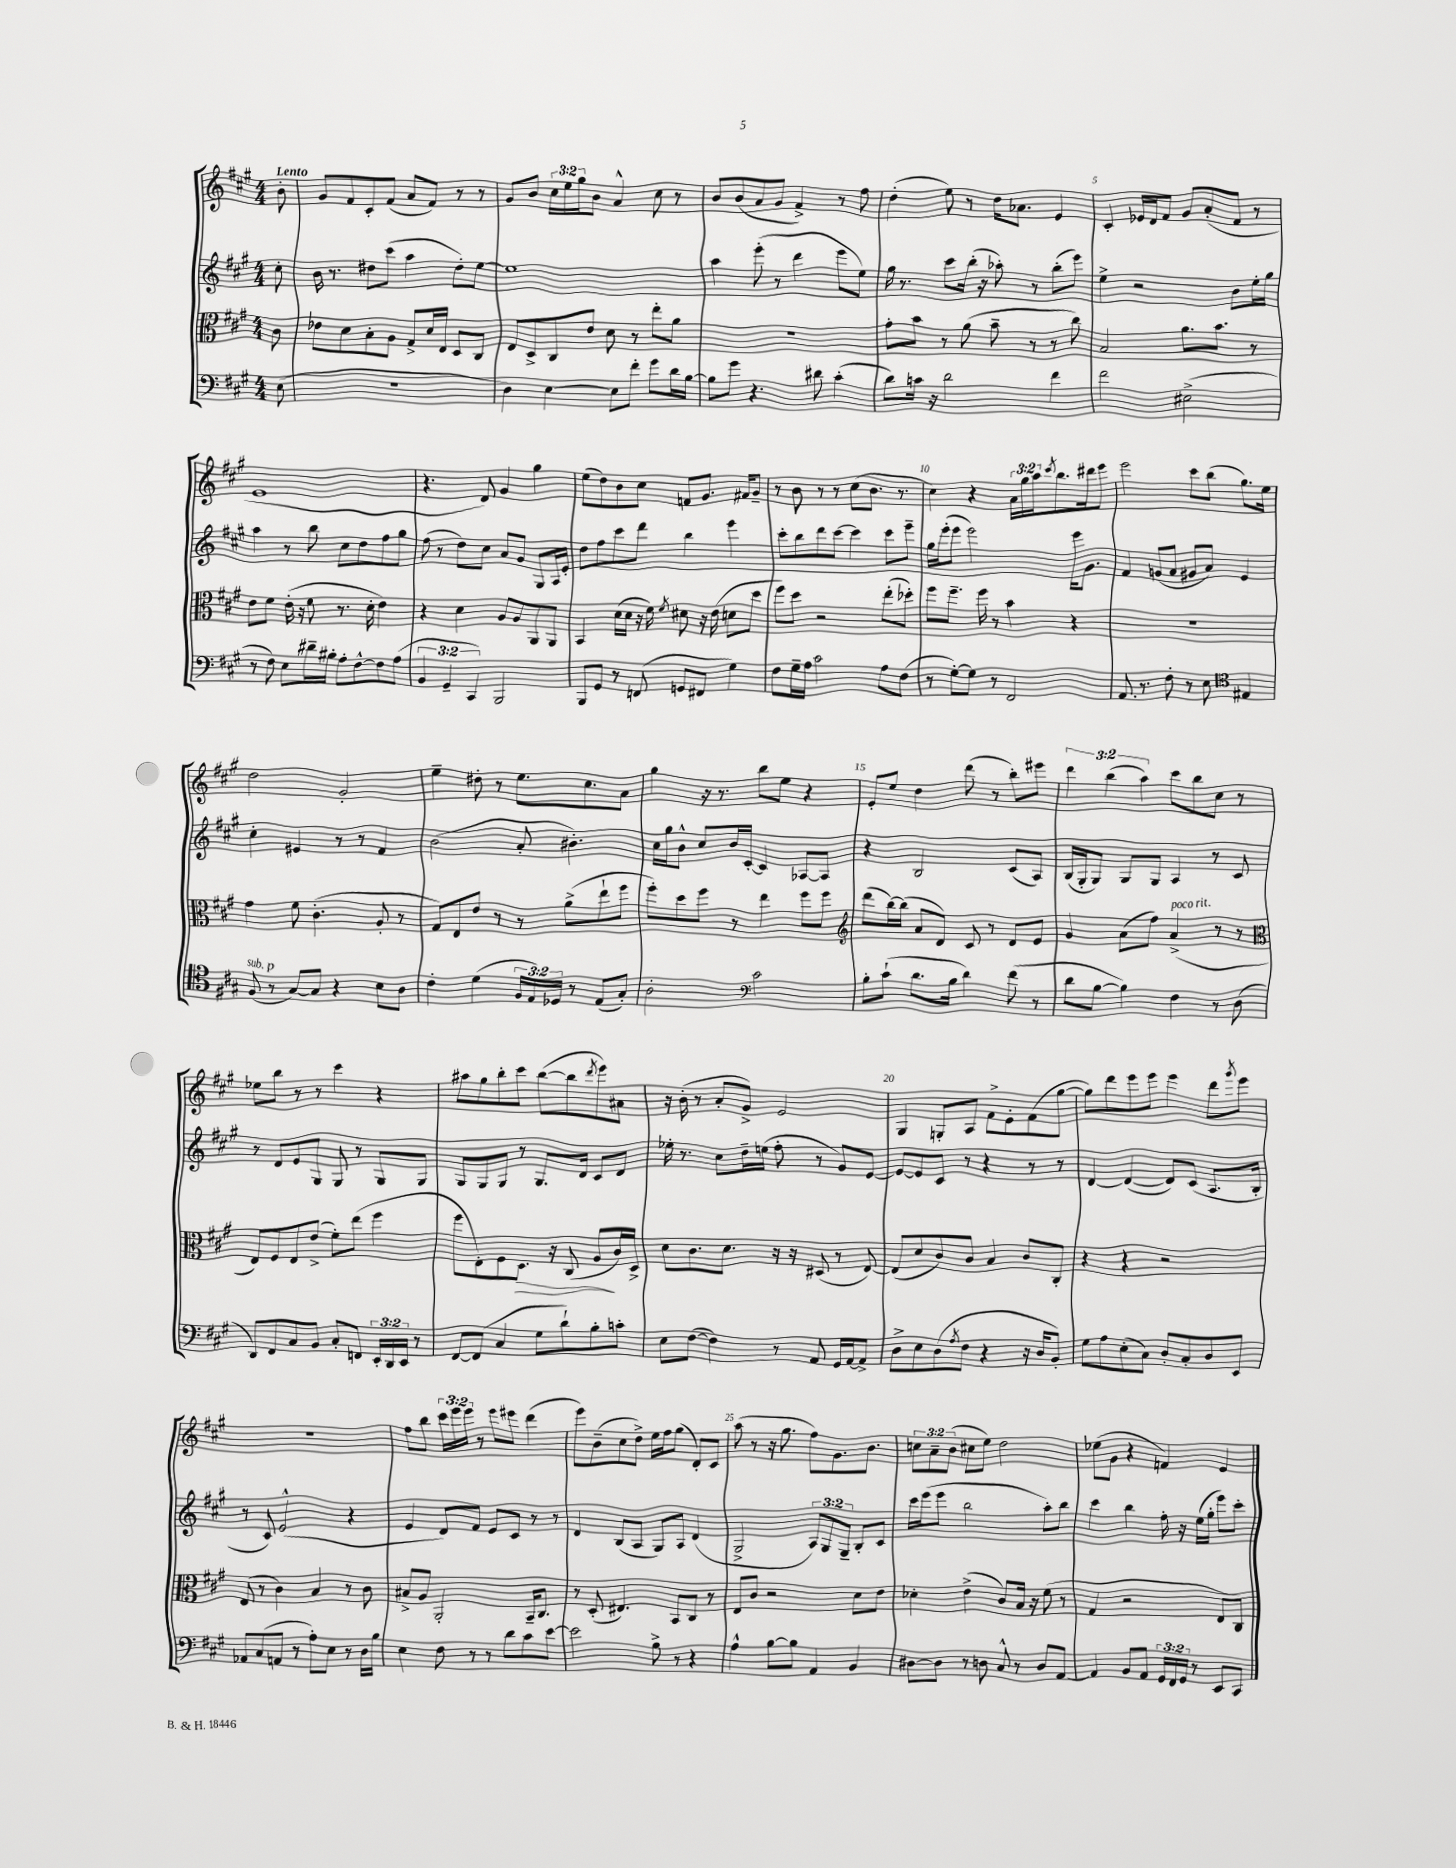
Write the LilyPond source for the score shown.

<<
\new StaffGroup <<
\new Staff = "s0" {
    \clef treble \key a \major \numericTimeSignature \time 4/4 \override Staff.TupletNumber.text = #tuplet-number::calc-fraction-text \partial 8 \tempo "Lento"
    b'8-. |
    gis'8 fis'8 cis'8-. fis'8( a'8 fis'8) r8 r8 |
    gis'8 b'8 \tuplet 3/2 { cis''16 e''16 gis''16 } b'8 a'4-^ cis''8 r8 |
    b'8 b'8( a'8 gis'8 fis'4->) r8 fis''8 |
    d''4-.( e''8) r8 d''16 aes'8. e'4 |
    cis'4-. ees'16 d'16 fis'8 gis'8 a'8-.( fis'8 r8 |
    e'1 |
    r4. d'8) gis'4 gis''4 |
    e''8( d''8) b'8 cis''8 f'8 gis'8. fis'16 gis'8-- |
    r8 b'8 r8 r8 cis''8( b'8. r8. |
    cis''4) r4 \tuplet 3/2 { a'16 gis''16 a''16 } \acciaccatura { cis'''8 } b''8. dis'''16 e'''8 |
    e'''2 cis'''8 b''8( gis''8.) e''16 |
    d''2 gis'2-. |
    e''4-- dis''8-. r8 e''8. cis''8. a'8 |
    gis''4 r16 r8. b''8 e''8 r4 |
    e'8-. e''8 d''4 d'''8( r8 b''8-.) eis'''8 |
    \tuplet 3/2 { d'''4 b''4( a''4) } cis'''8 b''8 cis''8 r8 |
    ees''8 b''8 r8 r8 cis'''4 r4 |
    ais''8 gis''8 b''8-. cis'''8 b''8~( b''8 \acciaccatura { d'''8 } e'''8) ais'8 |
    r16 b'16-.( r8 a'8-. gis'8->) e'2 |
    gis4 g8-. a8 fis'8-> e'8-. fis'8( gis''8~ |
    gis''8) d'''8 e'''8 e'''8 e'''4 d'''8 \acciaccatura { gis'''8 } e'''8 |
    R1 |
    fis''8 b''8 \tuplet 3/2 { cis'''16 e'''16 e'''16 } r8 e'''8 eis'''8 d'''4( |
    e'''8) b'8--( cis''8 d''8->) e''16 fis''16 gis''8( d'8-.) cis'8 |
    a''8( r8 r16 gis''8. fis''8) gis'8. b'8. |
    \tuplet 3/2 { c''8 a'8-- b'8( } cis''8 e''8) d''2 |
    ees''8( gis'8 r4 f'4) e'4 \bar "|." |
}
\new Staff = "s1" {
    \clef treble \key a \major \numericTimeSignature \time 4/4 \override Staff.TupletNumber.text = #tuplet-number::calc-fraction-text \partial 8
    cis''8-. |
    b'16 r8. dis''8 cis'''8( a''4 dis''8-.) e''8~ |
    e''1 |
    a''4 e'''8-.( r8 d'''4 e'''8 e''8) |
    gis''16 r8. cis'''8 b''16-.( r16 aes''8-.) r8 b''8-.( e'''8) |
    e''4-> r2 b'8 e''16-. gis''16 |
    a''4 r8 b''8 cis''8 d''8 fis''8 gis''8 |
    fis''8( r8 d''8) cis''8 a'8 gis'8 gis8 a16 e'16-. |
    d''8 fis''8 cis'''8 d'''8 b''4 e'''4 |
    cis'''8-. b''8 d'''8 cis'''8~ cis'''4 cis'''8 e'''8-- |
    gis''16 e'''16-.( e'''8 e'''2) e'''16 gis'8. |
    fis'4 g'8( a'8 gis'8 a'8) e'4 |
    cis''4-. eis'4 r8 r8 fis'4 |
    b'2( a'8-. bis'4.-.) |
    cis''16 gis''16 b'8-^ cis''8 b'16 cis'16~-. cis'4 aes8~ aes8 |
    r4 b2 cis'8( a8) |
    b16( gis16-. gis8) gis8 gis8 a4 r8 cis'8 |
    r8 d'8 e'8 gis8 gis8 r8 gis8 gis8 |
    gis8 gis8 gis8 r8 gis8. d'16 cis'8 d'8 |
    ees''16-. r8. cis''8 d''16-- e''16( fis''8-. r8 gis'8) e'8~ |
    e'8~ e'8 cis'8 r8 r4 r8 r8 |
    d'4~ d'4~( d'8) cis'8( a8. b16-. |
    r8 cis'8) e'2-^( r4 |
    e'4 d'8) fis'8 e'8 cis'8 r8 r8 |
    d'4 b8( a8 gis8) a8 d'4( |
    gis2-> \tuplet 3/2 { a8) gis8 gis8-- } b8-. cis'8 |
    cis'''16 e'''16( e'''8 b''2 a''8-.) b''8 |
    cis'''4 b''4 fis''16-. r16 e''16( gis''16-. e'''8) cis'''8-. \bar "|." |
}
\new Staff = "s2" {
    \clef alto \key a \major \numericTimeSignature \time 4/4 \partial 8
    cis'8 |
    ees'8 d'8 b8-. a8 gis8-> d'16 e16 d8 cis8 |
    e8 d8-> cis8 e'8 d'8 r8 e''8-. a'8 |
    R1 |
    gis'8-. b'8 r8 a'8( b'8-- r8 r8 cis''8) |
    b2 a'8. b'8. r8 |
    e'8 fis'8 e'16-.( r16 fis'8 r8. d'16-. e'4) |
    r4 d'4 a8 a8 a,8 a,8 |
    b,4 d'16( d'16 r16 fis'16) \acciaccatura { fis'8 } dis'8 r16 e'16( d'8 d''8 |
    fis''8) d''8 r2 e''8-.( des''8-.) |
    fis''8 fis''8.-- fis''16 r8 b'4 r4 |
    R1 |
    gis'4 fis'8 cis'4.-.( a8-. r8 |
    gis8) e8 e'8 r8 r8 a'8->( e''8-! fis''8 |
    fis''8-.) d''8 fis''8 r8 e''4 fis''8 fis''8 |
    \clef treble d'''8( b''16~) b''16( a'8 d'8) cis'8 r8 d'8 e'8 |
    gis'4 a'8( fis''8) a'4->^\markup { \italic "poco rit." }( r8 r8 |
    \clef alto e8) fis8 e8 e'8->( fis'8-.) e''8( fis''4 |
    fis''8 e8-.) fis8 d8.\> r16 cis8( a8\! cis'16) d16-> |
    d'8 cis'8. d'8. r16 r16 dis8( r8 e8~) |
    e8( d'8 cis'8) cis'8 b4 cis'8 cis8-. |
    r4 r4 r2 |
    e8( r8 cis'4) b4 r8 cis'8 |
    bis8-> a8 a,2-. b,16-- cis8. |
    r8 d8-.( eis4.) b,8 cis8 r8 |
    e8 cis'8 r2 d'8 e'8 |
    des'4-. e'4->( cis'8) b16 r16 fis'8( r8 |
    gis4 r2 e8 cis8) \bar "|." |
}
\new Staff = "s3" {
    \clef bass \key a \major \numericTimeSignature \time 4/4 \override Staff.TupletNumber.text = #tuplet-number::calc-fraction-text \partial 8
    e8( |
    R1 |
    d4) e4~ e8 fis'8-. gis'8 d'16 b16~ |
    b8 gis'8 r4. dis'8 cis'4-.( |
    d'8) c'16 r16 d'2 fis'4 |
    fis'2 eis2->( |
    r8 fis8) e8 dis'16-- bis16-. a8-. fis8~-^ fis8 a8( |
    \tuplet 3/2 { b,4 gis,4-- cis,4) } b,,2 |
    b,,8 gis,8 r8 f,8( g,8 fis,8 gis4) |
    fis8 gis16-- a16 cis'2 a8 fis8( |
    r8 gis8~-.) gis8 r8 fis,2 |
    a,8. r8. fis8-. r8 e8 \clef tenor eis4 |
    fis8^\markup { \italic "sub. p" }( r8 gis8~) gis8 r4 b8 a8 |
    cis'4-. d'4( \tuplet 3/2 { fis16 e16) des16 } r8 e8( gis8-.) |
    a2-. \clef bass cis'2 |
    b8-. cis'8-!( d'8. b16 d'4) fis'8( r8 |
    d'8 b8~ b4) fis4 r8 d8( |
    d,8) fis,8 cis8 b,8 cis8-. f,8 \tuplet 3/2 { e,16-. d,16 e,16 } r8 |
    fis,8~ fis,8( cis4 gis8 d'8-!) b8-. c'8-. |
    e8 fis8~( fis4) r8 a,8 gis,16 a,16~ a,8-> |
    d8-> e8 d8( \acciaccatura { a8 } fis8 r4 r16 d16 b,8-.) |
    gis8 a8 e8-.( cis8) d8-. cis8-. d8 e,8 |
    aes,8 cis8( a,8 r8 a8-.) e8 r8 d16 b16 |
    e4 fis8 r8 r8 d'8 cis'8 e'8~ |
    e'2 b8-> r8 r4 |
    a4-^ b8~ b8 a,4 b,4 |
    dis8~ dis8 r8 d8 cis8-^ r8 d8 a,8~ |
    a,4 b,8 a,8 \tuplet 3/2 { gis,16 fis,16 gis,16 } r8 e,8 cis,8 \bar "|." |
}
>>
>>
\layout { \context { \Score \override BarNumber.break-visibility = ##(#f #t #t) barNumberVisibility = #(every-nth-bar-number-visible 5) } }
